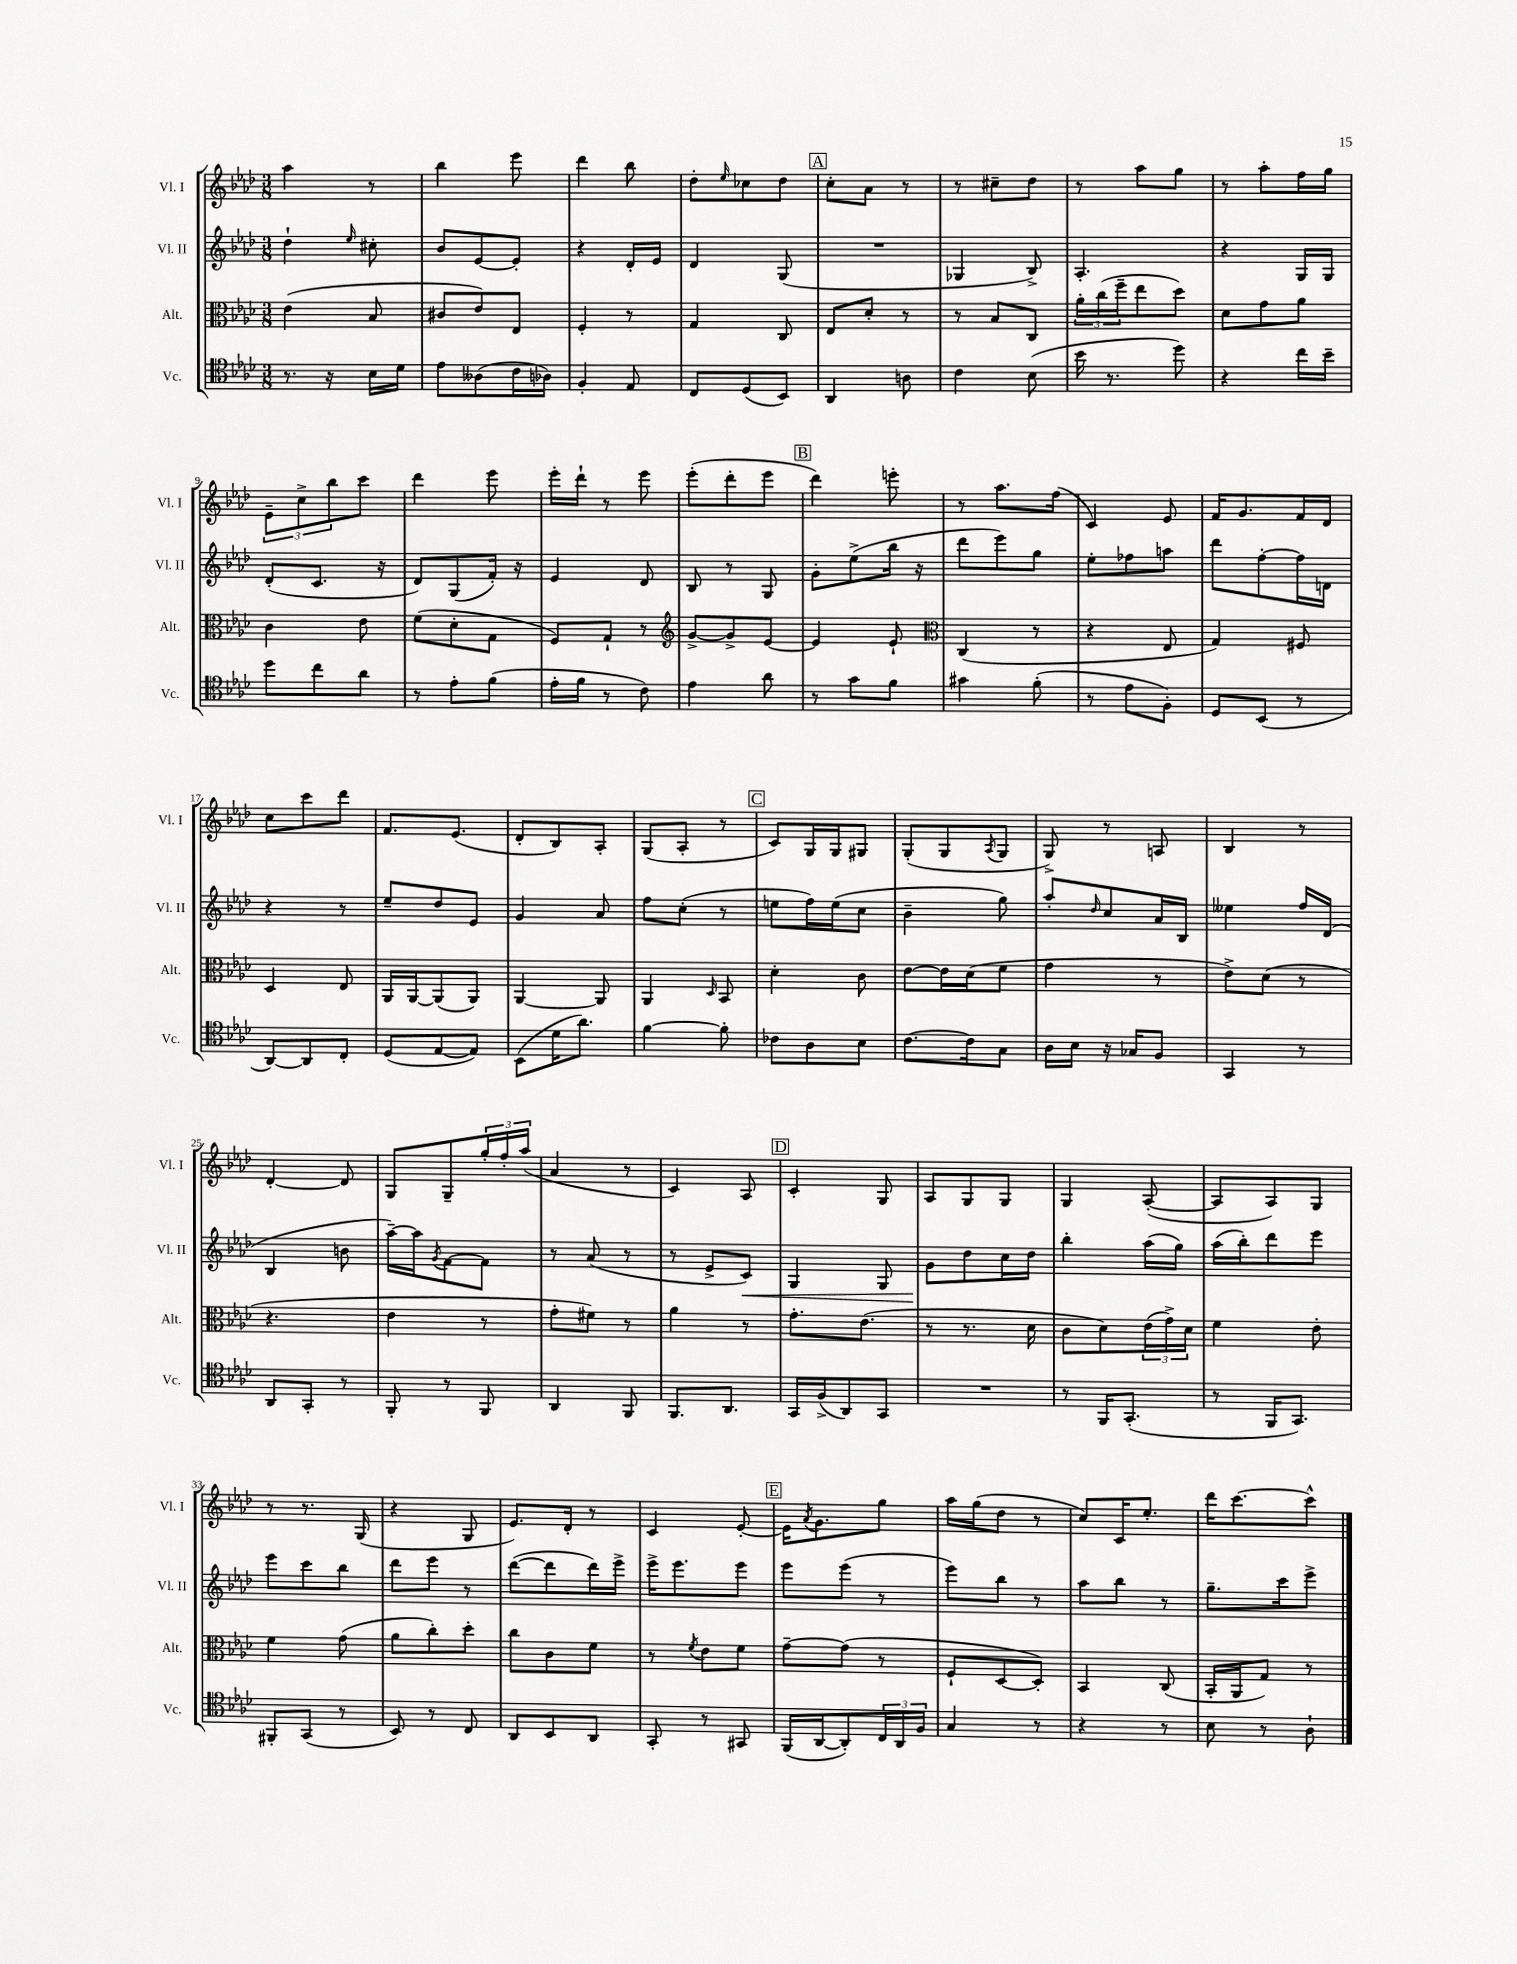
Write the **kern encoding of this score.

**kern	**kern	**kern	**dynam	**kern
*part4	*part3	*part2	*part2	*part1
*staff4	*staff3	*staff2	*staff2	*staff1
*I"Vc.	*I"Alt.	*I"Vl. II	*	*I"Vl. I
*I'Vc.	*I'Alt.	*I'Vl. II	*	*I'Vl. I
*clefC4	*clefC3	*clefG2	*	*clefG2
*k[b-e-a-d-]	*k[b-e-a-d-]	*k[b-e-a-d-]	*	*k[b-e-a-d-]
*M3/8	*M3/8	*M3/8	*	*M3/8
=1	=1	=1	=1	=1
8.r	(4e-\	4dd-`\	.	4aa-\
16r	.	.	.	.
.	.	16qqee-/	.	.
16B-\LL	8B-/	8cc#X'\	.	8r
16d-\JJ	.	.	.	.
=2	=2	=2	=2	=2
8e-\L	8c#X/L	8b-/L	.	4bb-\
(8A--X\	8e-/)	[8e-/	.	.
16c\L	8E-/J	8e-'/J]	.	8eee-\
16A-X\JJ)	.	.	.	.
=3	=3	=3	=3	=3
4F'/	4F'/	4r	.	4ddd-\
8E-/	8r	16d-'/LL	.	8bb-\
.	.	16e-/JJ	.	.
=4	=4	=4	=4	=4
8C/L	4G/	4d-/	.	8dd-'\L
.	.	.	.	16qqee-/
(8D-/	.	.	.	8cc-X\
8BB-/J)	8C/	(8G/	.	8dd-\J
!!LO:REH:place=s1:t=A
=5	=5	=5	=5	=5
4AA-/	8E-/L	4.r	.	8cc'\L
.	8d-'/J	.	.	8a-\J
8An\	8r	.	.	8r
=6	=6	=6	=6	=6
4c\	8r	4G-X/	.	8r
.	8B-/L	.	.	8cc#X~\L
(8B-\	8C/J	8B-^/)	.	8dd-\J
=7	=7	=7	=7	=7
16b-\	24a-'\LL	4.A-'/	.	8r
.	(24cc\	.	.	.
8.r	.	.	.	.
.	24ff~\J	.	.	.
.	8ee-\	.	.	8aa-\L
8dd-\)	8dd-\J)	.	.	8gg\J
=8	=8	=8	=8	=8
4r	8d-\L	4r	.	8r
.	8g\	.	.	8aa-'\L
16cc\LL	8a-\J	16G/LL	.	16ff\L
16b-~\JJ	.	16G/JJ	.	16gg\JJ
!!LO:LB:g=z
=9	=9	=9	=9	=9
8dd-\L	4c\	(8d-'/L	.	12e-~\L
.	.	.	.	12cc^\
8cc\	.	8.c/J	.	.
.	.	.	.	12bb-\
8a-\J	8e-\	.	.	8ccc\J
.	.	16r	.	.
=10	=10	=10	=10	=10
8r	(8f\L	8d-/L)	.	4ddd-\
8e-'\L	8d-'\	(8G/	.	.
(8f\J	8G\J	16f'/Jk)	.	8eee-\
.	.	16r	.	.
=11	=11	=11	=11	=11
16e-'\LL	8F/L)	4e-/	.	16eee-'\LL
16f\JJ	.	.	.	16ddd-`\JJ
8r	8G`/J	.	.	8r
8c\)	8r	8d-/	.	8eee-\
=12	=12	=12	=12	=12
*	*clefG2	*	*	*
4e-\	[8g^/L	8B-/	.	(8eee-'\L
.	8g^/]	8r	.	8ddd-'\
8a-\	[8e-/J	8G/	.	8eee-\J
!!LO:REH:place=s1:t=B
=13	=13	=13	=13	=13
8r	4e-/]	8g'\L	.	4ddd-\)
8g\L	.	(8ee-^\	.	.
8f\J	8e-`/	16bb-\Jk	.	8eeen'\
.	.	16r	.	.
=14	=14	=14	=14	=14
*	*clefC3	*	*	*
4g#X\	(4C/	8ddd-\L	.	8r
.	.	8eee-\)	.	8.aa-\L
(8f'\	8r	8gg\J	.	.
.	.	.	.	(16ff\Jk
=15	=15	=15	=15	=15
8r	4r	8ee-'\L	.	4c/)
8e-\L	.	8ff-X\	.	.
8F'\J)	8E-/	8aan\J	.	8e-/
=16	=16	=16	=16	=16
8D-/L	4G/)	8ddd-\L	.	16f/KL
.	.	.	.	8.g/
(8BB-/J	.	[8ff'\	.	.
8r	8F#X/	16ff\L]	.	16f/L
.	.	16dn\JJ	.	16d-/JJ
!!LO:LB:g=z
=17	=17	=17	=17	=17
[8AA-/L)	4D-/	4r	.	8cc\L
8AA-/]	.	.	.	8ccc\
8C'/J	8E-/	8r	.	8ddd-\J
=18	=18	=18	=18	=18
(8D-/L	16AA-/LL	8ee-~/L	.	8.f/L
.	[16AA-/J	.	.	.
[8E-/	(8AA-/]	8dd-/	.	.
.	.	.	.	(8.e-/J
8E-/J])	8AA-/J)	8e-/J	.	.
=19	=19	=19	=19	=19
(8BB-\L	[4AA-/	4g/	.	8d-'/L
16d-\K	.	.	.	8B-/)
8.a-\J)	.	.	.	.
.	8AA-/]	8a-/	.	8A-'/J
=20	=20	=20	=20	=20
[4f\	4AA-/	8ff\L	.	(8G/L
.	.	(8cc'\J	.	8A-'/J
.	16qqD-/	.	.	.
8f'\]	8BB-/	8r	.	8r
!!LO:REH:place=s1:t=C
=21	=21	=21	=21	=21
8c-X\L	4d-'\	8een\L	.	8c/L)
8A-\	.	16ff\L)	.	16G/L
.	.	(16ee\J	.	16G/J
8B-\J	8c\	8cc\J	.	8G#X/J
=22	=22	=22	=22	=22
[8.c\L	[8e-\L	4b-~\	.	(8G'/L
.	16e-\L]	.	.	8G/
16c\k]	(16d-\J	.	.	.
.	.	.	.	8qA-/
8G\J	8f\J	8gg\)	.	8G/J
=23	=23	=23	=23	=23
16A-\LL	4g\	8aa-'/L	.	8G^/)
16B-\JJ	.	.	.	.
.	.	16qqdd-/	.	.
16r	.	8cc/	.	8r
16G-X/KL	.	.	.	.
8F/J	8r	16a-/L	.	8An/
.	.	16B-/JJ	.	.
=24	=24	=24	=24	=24
4GG/	8e-^\L)	4ee--X\	.	4B-/
.	(8d-\J	.	.	.
8r	8r	16ff/LL	.	8r
.	.	(16d-/JJ	.	.
!!LO:LB:g=z
=25	=25	=25	=25	=25
8AA-/L	4.r	4B-/	.	[4d-'/
8GG'/J	.	.	.	.
8r	.	8bn\	.	8d-/]
=26	=26	=26	=26	=26
8FF'/	4e-\	[16aa-~\LL)	.	8G/L
.	.	16aa-\J]	.	.
.	.	8qg/	.	.
8r	.	[8f\	.	8G~/
8FF/	8r	8f\J]	.	24gg'/L
.	.	.	.	24ff'/
.	.	.	.	(24aa-/JJ
=27	=27	=27	=27	=27
4AA-/	8g'\L	8r	.	4a-/
.	8f#X\J)	(8a-/	.	.
8FF/	8r	8r	.	8r
=28	=28	=28	=28	=28
8.FF/L	4a-\	8r	.	4c/)
.	.	8e-^/L	.	.
8.AA-/J	.	.	.	.
!	!	!	!LO:HP:b	!
.	8r	8c/J)	<	8A-/
!!LO:REH:place=s1:t=D
=29	=29	=29	=29	=29
16GG/LL	8.g'\L	4G/	.	4c'/
(16F^/J	.	.	.	.
8AA-/)	.	.	.	.
.	(8.e-\J	.	.	.
8GG/J	.	8G/	.	8G/
=30	=30	=30	=30	=30
4.r	8r	8g\L	.	8A-/L
.	8.r	8dd-\	[	8G/
.	.	16cc\L	.	8G/J
.	16d-\	16dd-\JJ	.	.
=31	=31	=31	=31	=31
8r	8c\L	4bb-'\	.	4G/
16FF/KL	8d-\)	.	.	.
(8.GG'/J	.	.	.	.
.	(24e-\L	(16aa-\LL	.	([8A-'/
.	24g^\)	.	.	.
.	.	16gg\JJ)	.	.
.	24d-\JJ	.	.	.
=32	=32	=32	=32	=32
8r	4f\	(16aa-\LL	.	8A-/L]
.	.	16bb-'\J)	.	.
16FF/KL	.	8ddd-\	.	8A-/)
8.GG/J)	.	.	.	.
.	8e-'\	8eee-\J	.	8G/J
!!LO:LB:g=z
=33	=33	=33	=33	=33
8FF#X'/L	4f\	8eee-\L	.	8r
(8GG/J	.	8ccc\	.	8.r
8r	(8g\	8bb-\J	.	.
.	.	.	.	(16G/
=34	=34	=34	=34	=34
8BB-/)	8a-\L	8ddd-\L	.	4r
8r	8cc'\)	8eee-\J	.	.
8C/	8dd-'\J	8r	.	8G/
=35	=35	=35	=35	=35
8AA-/L	8cc\L	([8ddd-\L	.	8.e-/L)
8BB-/	8c\	8ddd-\]	.	.
.	.	.	.	16d-'/Jk
8AA-/J	8f\J	16ddd-\L)	.	8r
.	.	16eee-^\JJ	.	.
=36	=36	=36	=36	=36
8GG'/	8r	16eee-^\KL	.	4c/
.	.	8.eee-\	.	.
.	8qf/	.	.	.
8r	8e-\L	.	.	.
8GG#X/	8f\J	8eee-\J	.	[8e-'/
!!LO:REH:place=s1:t=E
=37	=37	=37	=37	=37
(16FF/LL	[8g~\L	8eee-\L	.	16e-\KL]
.	.	.	.	8qa-/
[16AA-/J	.	.	.	8.g\
8AA-'/])	(8g\J]	(8eee-\J	.	.
24C/L	8r	8r	.	8gg\J
24AA-/	.	.	.	.
24F/JJ	.	.	.	.
=38	=38	=38	=38	=38
4G/	8F`/L	8eee-\L)	.	16aa-\LL
.	.	.	.	(16gg\J
.	[8D-/	8bb-\J	.	8dd-\J
8r	8D-'/J])	8r	.	8r
=39	=39	=39	=39	=39
4r	4BB-/	8aa-\L	.	8cc/L)
.	.	8bb-\J	.	16c/K
.	.	.	.	8.ee-'/J
8r	(8C/	8r	.	.
=40	=40	=40	=40	=40
8B-\	16BB-'/LL	8.gg~\L	.	16ddd-\KL
.	16AA-/J	.	.	[8.ccc\
8r	8G/J)	.	.	.
.	.	16ccc\k	.	.
8A-`\	8r	8eee-^\J	.	8ccc^^\J]
==	==	==	==	==
*-	*-	*-	*-	*-
